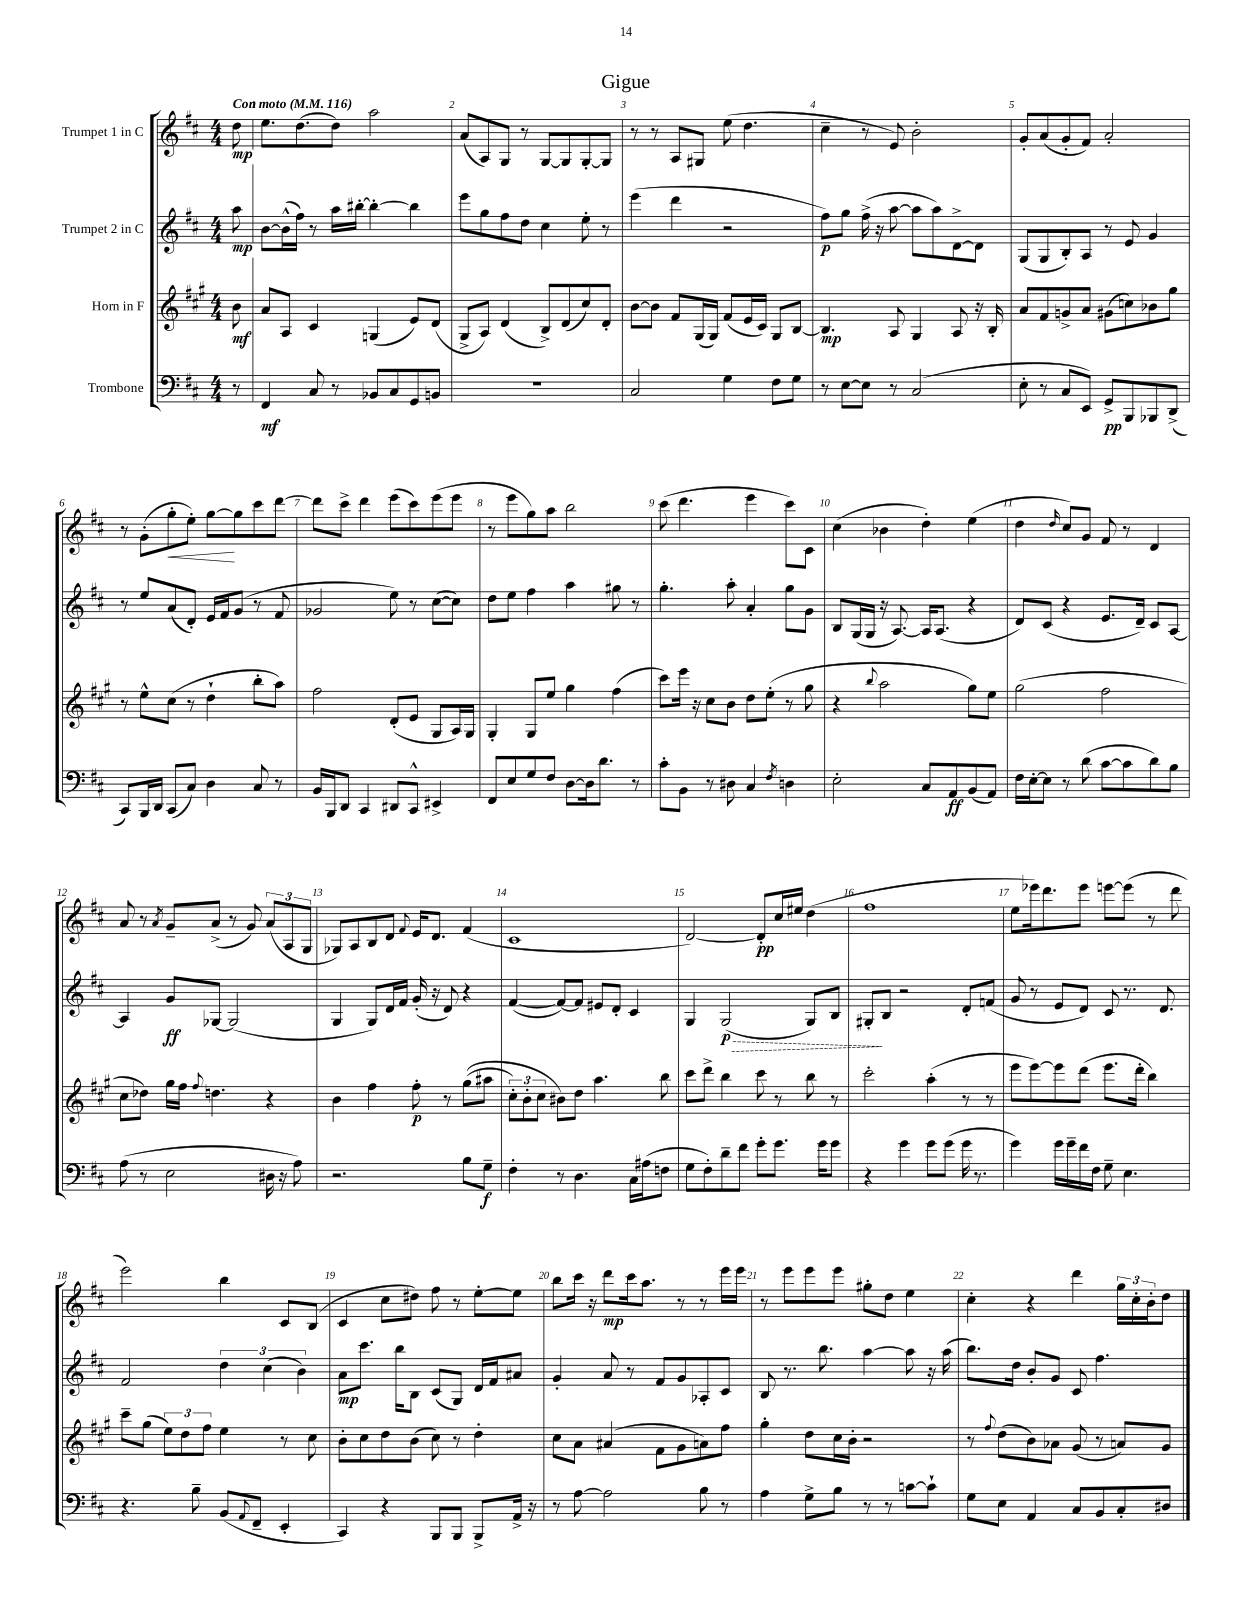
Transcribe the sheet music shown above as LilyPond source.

\header { title = "Gigue" }
<<
\new StaffGroup <<
\new Staff = "s0" \with { instrumentName = "Trumpet 1 in C" } {
    \clef treble \key d \major \numericTimeSignature \time 4/4 \partial 8 \tempo "Con moto" 4 = 116
    d''8\mp |
    e''8. d''8.( d''8) a''2 |
    a'8( a8) g8 r8 g8~ g8 g8~-. g8 |
    r8 r8 a8 gis8 e''8( d''4. |
    cis''4-- r8 e'8) b'2-. |
    g'8-. a'8( g'8-. fis'8) a'2-. |
    r8 g'8-.( g''8-.\< e''8-.) g''8~\! g''8 cis'''8 d'''8~ |
    d'''8 cis'''8-> d'''4 e'''8( cis'''8) e'''8( e'''8 |
    r8 e'''8 g''8) a''8 b''2 |
    cis'''8( d'''4. e'''4 cis'''8) cis'8 |
    cis''4( bes'4 d''4-.) e''4( |
    d''4 \grace { d''16 } cis''8) g'8 fis'8 r8 d'4 |
    a'8 r8 \acciaccatura { a'8 } g'8-- a'8->( r8 g'8) \tuplet 3/2 { a'8( a8 g8 } |
    ges8) a8 b8 d'8 \appoggiatura { fis'8 } e'16 d'8. fis'4( |
    cis'1 |
    d'2~) d'8-.\pp cis''16 eis''16 d''4( |
    fis''1 |
    e''8 ees'''16) d'''8. ees'''8 e'''8~ e'''8( r8 d'''8 |
    e'''2) b''4 cis'8 b8( |
    cis'4 cis''8 dis''8) fis''8 r8 e''8~-. e''8 |
    b''8 cis'''16 r16 d'''8\mp cis'''16 a''8. r8 r8 e'''16 e'''16 |
    r8 e'''8 e'''8 e'''8 gis''8-. d''8 e''4 |
    cis''4-. r4 d'''4 \tuplet 3/2 { g''16 cis''16-. b'16-. } d''8 \bar "|." |
}
\new Staff = "s1" \with { instrumentName = "Trumpet 2 in C" } {
    \clef treble \key d \major \numericTimeSignature \time 4/4 \partial 8
    a''8\mp |
    b'8~ b'16-^( fis''16) r8 a''16 bis''16~-. bis''4~-. bis''4 |
    e'''8 g''8 fis''8 d''8 cis''4 e''8-. r8 |
    e'''4( d'''4 r2 |
    fis''8\p) g''8 fis''16->( r16 a''8~ a''8 a''8) d'8~-> d'8 |
    g8( g8 b8-.) a8 r8 e'8 g'4 |
    r8 e''8 a'8( d'8-.) e'16 fis'16 g'8( r8 fis'8 |
    ges'2 e''8) r8 cis''8~( cis''8) |
    d''8 e''8 fis''4 a''4 gis''8 r8 |
    g''4.-. a''8-. a'4-. g''8 g'8 |
    b8 g16( g16 r16 a8.~) a16 a8.( r4 |
    d'8) cis'8( r4 e'8. d'16--) cis'8 a8~ |
    a4 g'8\ff ges8~ ges2( |
    g4 g8) d'16 fis'16 g'16-.( r16 d'8) r4 |
    fis'4~( fis'8~) fis'8 eis'8 d'8-. cis'4 |
    g4 \once \override Hairpin.style = #'dashed-line g2\p\>( g8) b8 |
    gis8-.\! b8 r2 d'8-. f'8( |
    g'8 r8 e'8 d'8) cis'8 r8. d'8. |
    fis'2 \tuplet 3/2 { d''4 cis''4( b'4) } |
    a'8\mp cis'''8. b''16 b8 cis'8( g8) d'16 fis'16 ais'8 |
    g'4-. a'8 r8 fis'8 g'8 aes8-. cis'8 |
    b8 r8. b''8. a''4~ a''8 r16 a''16( |
    b''8.) d''16 b'8-. g'8 cis'8 fis''4. \bar "|." |
}
\new Staff = "s2" \with { instrumentName = "Horn in F" } {
    \clef treble \key a \major \numericTimeSignature \time 4/4 \partial 8
    b'8\mf |
    a'8 a8 cis'4 g4( e'8) d'8( |
    gis8-> a8) d'4( b8->) d'8( cis''8) d'8-. |
    b'8~ b'8 fis'8 gis16( gis16) fis'8( e'16 cis'16) gis8 b8~ |
    b4.\mp a8 gis4 a8 r16 b16-. |
    a'8 fis'8 g'8-> a'8 gis'8( c''8) bes'8 gis''8 |
    r8 e''8-^ cis''8( r8 d''4-! b''8-. a''8) |
    fis''2 d'8-.( e'8 gis8 a16) gis16 |
    gis4-. gis8 e''8 gis''4 fis''4( |
    cis'''8) e'''16 r16 cis''8 b'8 d''8 e''8-.( r8 gis''8 |
    r4 \appoggiatura { b''8 } a''2 gis''8) e''8 |
    gis''2( fis''2 |
    cis''8 des''8) gis''16 fis''16 \appoggiatura { fis''8 } d''4. r4 |
    b'4 fis''4 fis''8-.\p r8 gis''8(\( ais''8 |
    \tuplet 3/2 { cis''8-.) b'8-. cis''8 } bis'8\) d''8 a''4. b''8 |
    cis'''8 d'''8-> b''4 cis'''8 r8 b''8 r8 |
    cis'''2-. a''4-.( r8 r8 |
    e'''8 e'''8~) e'''8 d'''8( e'''8. d'''16-. b''4) |
    cis'''8-- gis''8( \tuplet 3/2 { e''8) d''8 fis''8 } e''4 r8 cis''8 |
    b'8-. cis''8 d''8 b'8( cis''8) r8 d''4-. |
    cis''8 a'8 ais'4( fis'8 gis'8 a'8) fis''8 |
    gis''4-. d''8 cis''16 b'16-. r2 |
    r8 \appoggiatura { fis''8 } d''8( b'8) aes'8 gis'8( r8 a'8) gis'8 \bar "|." |
}
\new Staff = "s3" \with { instrumentName = "Trombone" } {
    \clef bass \key d \major \numericTimeSignature \time 4/4 \partial 8
    r8 |
    fis,4\mf cis8 r8 bes,8 cis8 g,8 b,8 |
    R1 |
    cis2 g4 fis8 g8 |
    r8 e8~ e8 r8 cis2( |
    e8-. r8 cis8 e,8) g,8->\pp b,,8 bes,,8 d,8->( |
    cis,8) b,,16 d,16 cis,8( cis8) d4 cis8 r8 |
    b,16 b,,16 d,8 cis,4 dis,8 cis,8-^ eis,4-> |
    fis,8 e8 g8 fis8 d8~ d16 d'8. r8 |
    cis'8-. b,8 r8 dis8 cis4 \acciaccatura { fis8 } d4 |
    e2-. cis8 a,8\ff b,8( a,8) |
    fis16 e16~-. e8 r8 d'8( cis'8~ cis'8 d'8) b8 |
    a8( r8 e2 dis16 r16 a8) |
    r2. b8 g8--\f |
    fis4-. r8 d4. cis16 ais16( f8 |
    g8 fis8-.) d'8-- fis'8 g'8-. g'8. g'16 g'8 |
    r4 g'4 g'8 g'8( g'16 r8. |
    g'4) g'16 g'16-- fis'16 fis16 g8-- e4. |
    r4. b8-- b,8( \appoggiatura { a,8 } fis,8-- e,4-. |
    cis,4) r4 b,,8 b,,8 b,,8-> a,16-> r16 |
    r8 a8~ a2 b8 r8 |
    a4 g8-> b8 r8 r8 c'8~ c'8-! |
    g8 e8 a,4 cis8 b,8 cis8-. dis8 \bar "|." |
}
>>
>>
\layout { \context { \Score \override BarNumber.break-visibility = ##(#f #t #t) barNumberVisibility = #all-bar-numbers-visible } }
